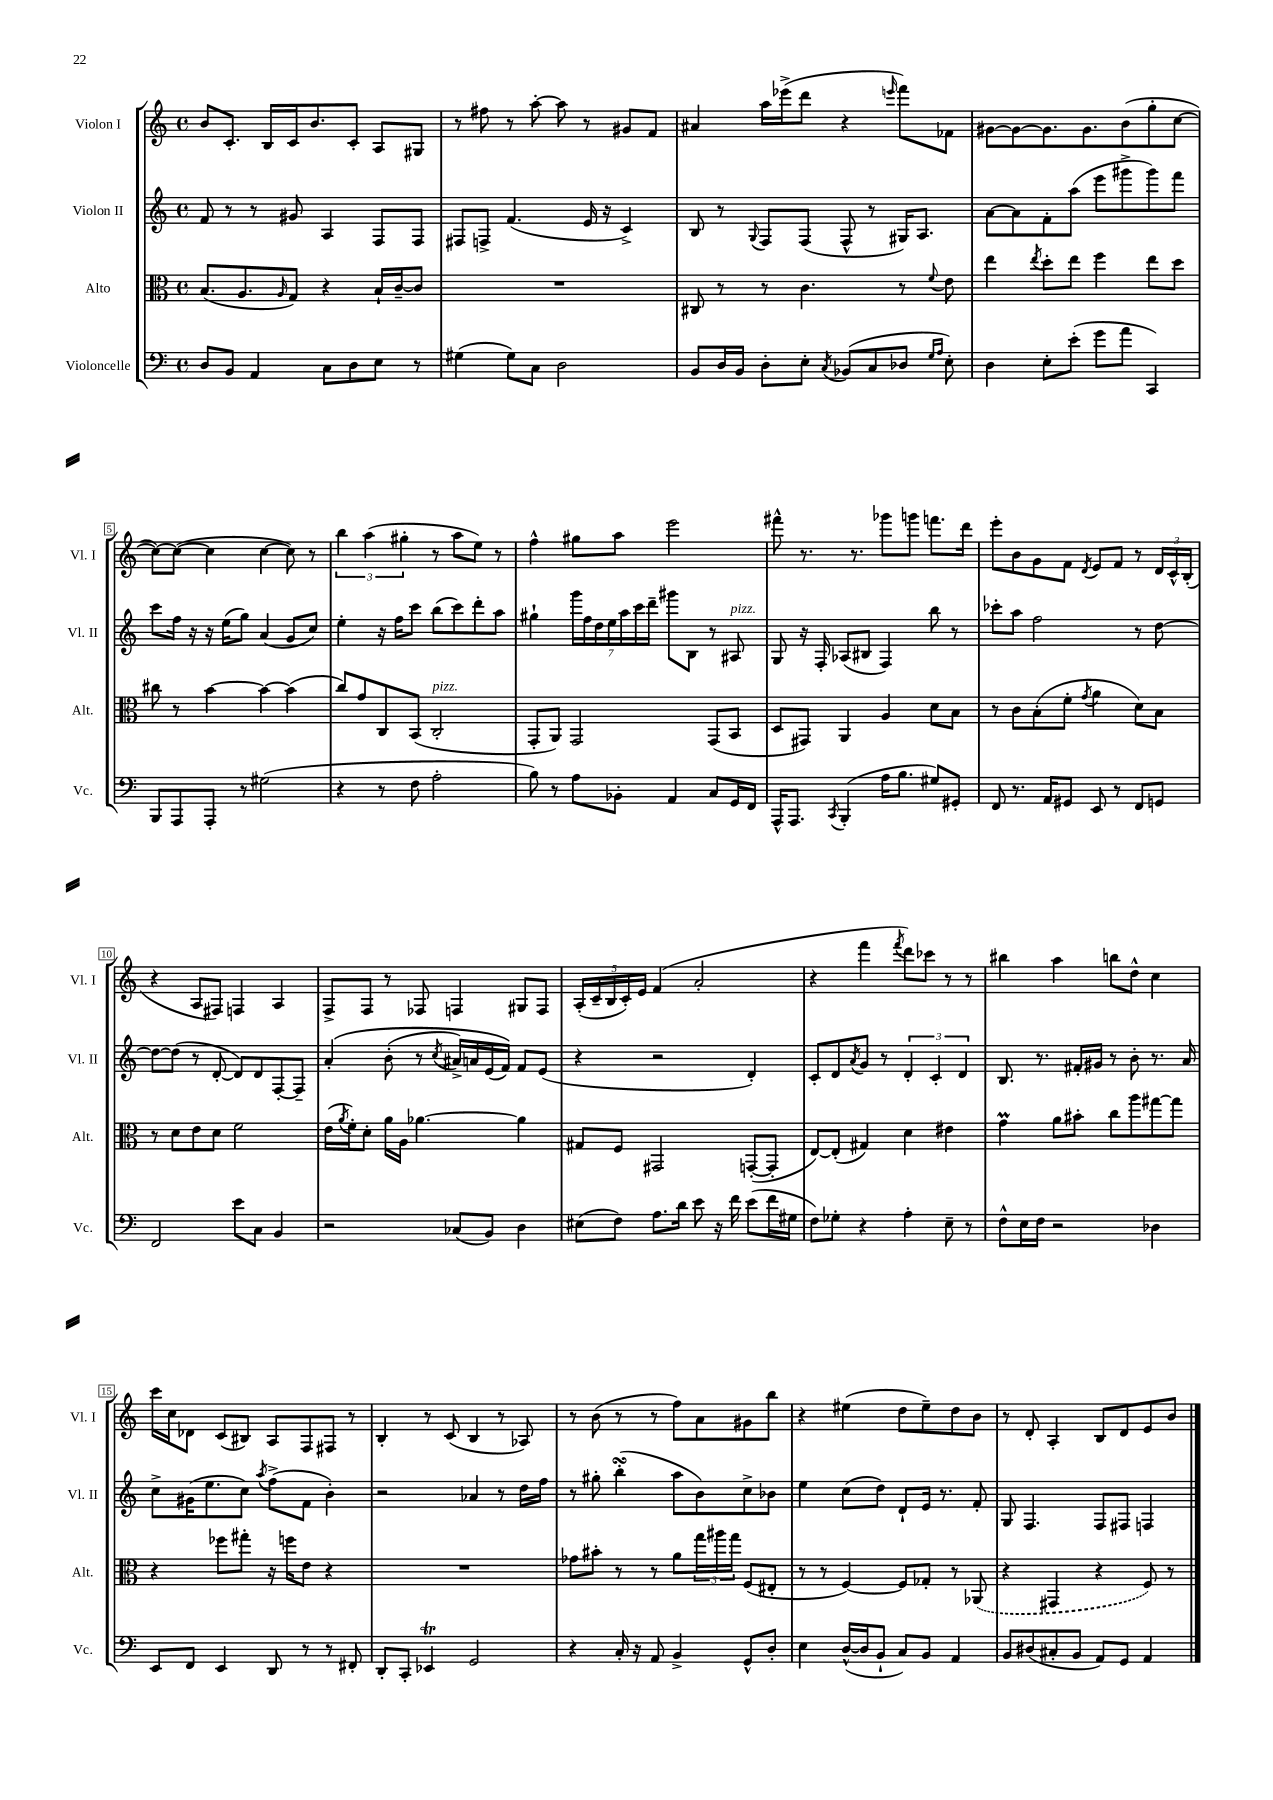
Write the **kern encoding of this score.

**kern	**kern	**kern	**kern
*part4	*part3	*part2	*part1
*staff4	*staff3	*staff2	*staff1
*I"Violoncelle	*I"Alto	*I"Violon II	*I"Violon I
*I'Vc.	*I'Alt.	*I'Vl. II	*I'Vl. I
*clefF4	*clefC3	*clefG2	*clefG2
*k[]	*k[]	*k[]	*k[]
*M4/4	*M4/4	*M4/4	*M4/4
*met(c)	*met(c)	*met(c)	*met(c)
=1	=1	=1	=1
8D/L	(8.B/L	8f/	8b/L
8BB/J	.	8r	8.c'/J
.	8.A/	.	.
4AA/	.	8r	.
.	.	.	16B/LL
.	16qqA/	.	.
.	8G/J)	8g#X/	16c/J
.	.	.	8.b/
8C\L	4r	4A/	.
8D\	.	.	8c'/J
8E\J	16B`/LL	8F/L	8A/L
.	[16c~/J	.	.
8r	8c/J]	8F/J	8G#X/J
=2	=2	=2	=2
(4G#X\	1r	8F#X/L	8r
.	.	8Fn^/J	8ff#X\
8G#\L)	.	(4.f/	8r
8C\J	.	.	[8aa'\
2D\	.	.	8aa\]
.	.	16e/	8r
.	.	16r	.
.	.	4c^/)	8g#X/L
.	.	.	8f/J
=3	=3	=3	=3
8BB/L	8C#X/	8B/	4a#X/
16D/L	8r	8r	.
16BB/JJ	.	.	.
.	.	8qqG/	.
8D'\L	8r	8F/L	16aa\LL
.	.	.	(16eee-X^\J
8E'\J	4.c\	(8F/J	8ddd\J
8qC/	.	.	.
(8BB-X/L	.	8F^^/	4r
8C/	.	8r	.
.	.	.	16qqeeen/
8D-X/J	8r	16G#X/KL)	8fff\L)
.	.	8.A/J	.
16qqG/LL	.	.	.
16qqA/JJ	8qqf/	.	.
8E'\)	8e\	.	8f-X\J
=4	=4	=4	=4
4D\	4ee\	[8a\L	[8g#X\L
.	.	8a\]	8g#\_
.	8qee/	.	.
8E'\L	8dd'\L	8f'\	8.g#\]
(8e'\J	8ee\J	(8aa\J	.
.	.	.	8.g#\
8g\L	4ff\	8eee\L	.
8a\J	.	8ggg#X^\	(8b\
4CC/)	8ee\L	8ggg#\)	8gg'\
.	8dd\J	8fff\J	[8cc\J
!!LO:LB:g=z
=5	=5	=5	=5
8BBB/L	8cc#X\	8ccc\L	8cc\L_)
8AAA/	8r	16ff\Jk	(8cc\J_
.	.	16r	.
8AAA'/J	[4b\	16r	4cc\]
.	.	(16ee\KL	.
8r	.	8gg\J)	.
(2G#X\	4b\_	(4a/	[4cc\
.	(4b\]	8g/L	8cc\])
.	.	8cc/J)	8r
=6	=6	=6	=6
4r	8cc/L)	4ee'\	6bb\
.	8g/	.	.
.	.	.	(6aa\
8r	8C/	16r	.
.	.	16ff\KL	.
.	.	.	6gg#X'\
8F\	(8BB/J	8ccc\J	.
!	!LO:TX:a:i:t=pizz.	!	!
2A'\	2C'/	(8bb\L	8r
.	.	8ccc\)	8aa\L
.	.	8ddd'\	8ee\J)
.	.	8aa\J	8r
=7	=7	=7	=7
8B\)	8GG'/L	4gg#X`\	4ff^^\
8r	8AA/J)	.	.
8A\L	2GG/	28ggg\LL	8gg#X\L
.	.	28ff\	.
.	.	28dd\	.
.	.	28ee\	.
8BB-X'\J	.	.	8aa\J
.	.	28aa\	.
.	.	28ccc\	.
.	.	28ddd~\JJ	.
4AA/	.	8ggg#X\L	2eee\
.	.	8B\J	.
8C/L	(8GG/L	8r	.
!	!	!LO:TX:a:i:t=pizz.	!
16GG/L	8BB/J	8A#X/	.
16FF/JJ	.	.	.
=8	=8	=8	=8
16AAA^^/KL	8D/L	8G/	8fff#X^^\
8.AAA/J	.	.	.
.	8GG#X/J)	16r	8.r
.	.	16F'/	.
8qCC/	.	.	.
(4BBB'/	4AA/	(8A-X/L	.
.	.	.	8.r
.	.	8B#X/J	.
16A\KL	4A/	4F/)	8ggg-X\L
8.B\J	.	.	.
.	.	.	8gggn\J
8G#X/L)	8d\L	8bb\	8.fffn\L
8GG#X'/J	8B\J	8r	.
.	.	.	16ddd\Jk
=9	=9	=9	=9
8FF/	8r	8ccc-X'\L	8eee'\L
8.r	8c\L	8aa\J	8b\
.	(8B'\	2ff\	8g\
16AA/KL	.	.	.
8GG#X/J	8f'\J	.	8f\J
.	8qg/	.	8qd/
8EE/	4a\	.	8e/L
8r	.	.	8f/J
8FF/L	8d\L)	8r	8r
8GGn/J	8B\J	[8dd\	24d/LL
.	.	.	24c^^/
.	.	.	(24B'/JJ
!!LO:LB:g=z
=10	=10	=10	=10
2FF/	8r	8dd\L_	4r
.	8d\L	(8dd\J]	.
.	8e\	8r	8A/L
.	8d\J	[8d'/	8F#X/J)
8e\L	2f\	8d/L])	4Fn/
8C\J	.	8d/	.
4BB/	.	[8F'/	4A/
.	.	8F~/J]	.
=11	=11	=11	=11
2r	(16e\LL	(4a'/	8F^/L
.	8qa/	.	.
.	16f'\J)	.	.
.	8d'\J	.	8F/J
.	16a\LL	(8b'\	8r
.	16A\JJ	.	.
.	[4.a-X\	8r	8F-X/
.	.	8qcc/	.
(8C-X/L	.	16a#X^/LL)	4Fn/
.	.	16an/	.
8BB/J)	.	(16e/	.
.	.	16f/JJ))	.
4D\	4a-\]	8f/L	8G#X/L
.	.	(8e/J	8F/J
=12	=12	=12	=12
(8E#X\L	8G#X/L	4r	(20A'/LL
.	.	.	20c~/
.	.	.	20B/
8F\J)	8F/J	.	.
.	.	.	20c'/)
.	.	.	20e/JJ
8.A\L	2GG#X/	2r	(4f/
16d\Jk	.	.	.
8e\	.	.	2a'/
16r	.	.	.
16f\	.	.	.
(8e\L	([8GGn'/L	4d'/)	.
16f\L	8GG'/J]	.	.
16G#X\JJ	.	.	.
=13	=13	=13	=13
8F\L)	[8E/L)	8c'/L	4r
8G-X'\J	(8E'/J]	8d/	.
.	.	8qa/	.
4r	4G#X/)	8g/J	4fff\
.	.	8r	.
.	.	.	8qfff/
4A'\	4d\	6d'/	8ddd\L)
.	.	.	8ccc-X\J
.	.	6c'/	.
8E~\	4e#X\	.	8r
.	.	6d/	.
8r	.	.	8r
=14	=14	=14	=14
8F^^\L	4gM\	8.B/	4bb#X\
16E\L	.	.	.
16F\JJ	.	8.r	.
2r	8a\L	.	4aa\
.	8b#X'\J	16f#X'/LL	.
.	.	16g#X/JJ	.
.	8cc\L	8r	8bbn\L
.	8aa\	8b'\	8dd^^\J
4D-X\	[8gg#X\	8.r	4cc\
.	8gg#\J]	.	.
.	.	16a/	.
!!LO:LB:g=z
=15	=15	=15	=15
8EE/L	4r	8cc^\L	16ccc\LL
.	.	.	16cc\J
8FF/J	.	(16g#X\K	8d-X\J
.	.	8.ee\	.
4EE/	8ff-X\L	.	(8c/L
.	8gg#X'\J	8cc\J)	8B#X/J)
.	.	8qaa/	.
8DD/	16r	(8ff^\L	8A/L
.	16ffn\KL	.	.
8r	8e\J	8f\J	8F/
8r	4r	4b'\)	8F#X/J
8FF#X'/	.	.	8r
=16	=16	=16	=16
8DD'/L	1r	2r	4B'/
8CC'/J	.	.	.
4EE-XT/	.	.	8r
.	.	.	(8c/
2GG/	.	4a-X/	4B/
.	.	8r	8r
.	.	16dd\LL	8A-X/)
.	.	16ff\JJ	.
=17	=17	=17	=17
4r	8g-X\L	8r	8r
.	8b#X'\J	8gg#X'\	(8b\
16C'/	8r	(4bbsSsS'\	8r
16r	.	.	.
8AA/	8r	.	8r
4BB^/	8a\L	8aa\L	8ff\L)
.	24gg\L	8b\)	8a\
.	24aa#X\	.	.
.	24gg\JJ	.	.
8GG^^/L	(8F/L	8cc^\	8g#X\
8D'/J	8E#X'/J	8b-X\J	8bb\J
=18	=18	=18	=18
4E\	8r	4ee\	4r
.	8r	.	.
([16D^^/LL	[4F/)	(8cc\L	(4ee#X\
16D/J]	.	.	.
8BB`/J	.	8dd\J)	.
8C/L)	8F/L]	8d`/L	8dd\L
8BB/J	8G-X'/J	16e/Jk	8ee#~\)
.	.	8.r	.
4AA/	8r	.	8dd\
.	(8AA-X/	8f'/	8b\J
=19	=19	=19	=19
8BB/L	4r	8G/	8r
(8D#X/	.	4.F/	8d'/
8C#X'/	4GG#X/	.	4A'/
8BB/J	.	.	.
8AA/L)	4r	8F/L	8B/L
8GG/J	.	8F#X/J	8d/
4AA/	8F/)	4Fn/	8e/
.	8r	.	8b/J
==	==	==	==
*-	*-	*-	*-
